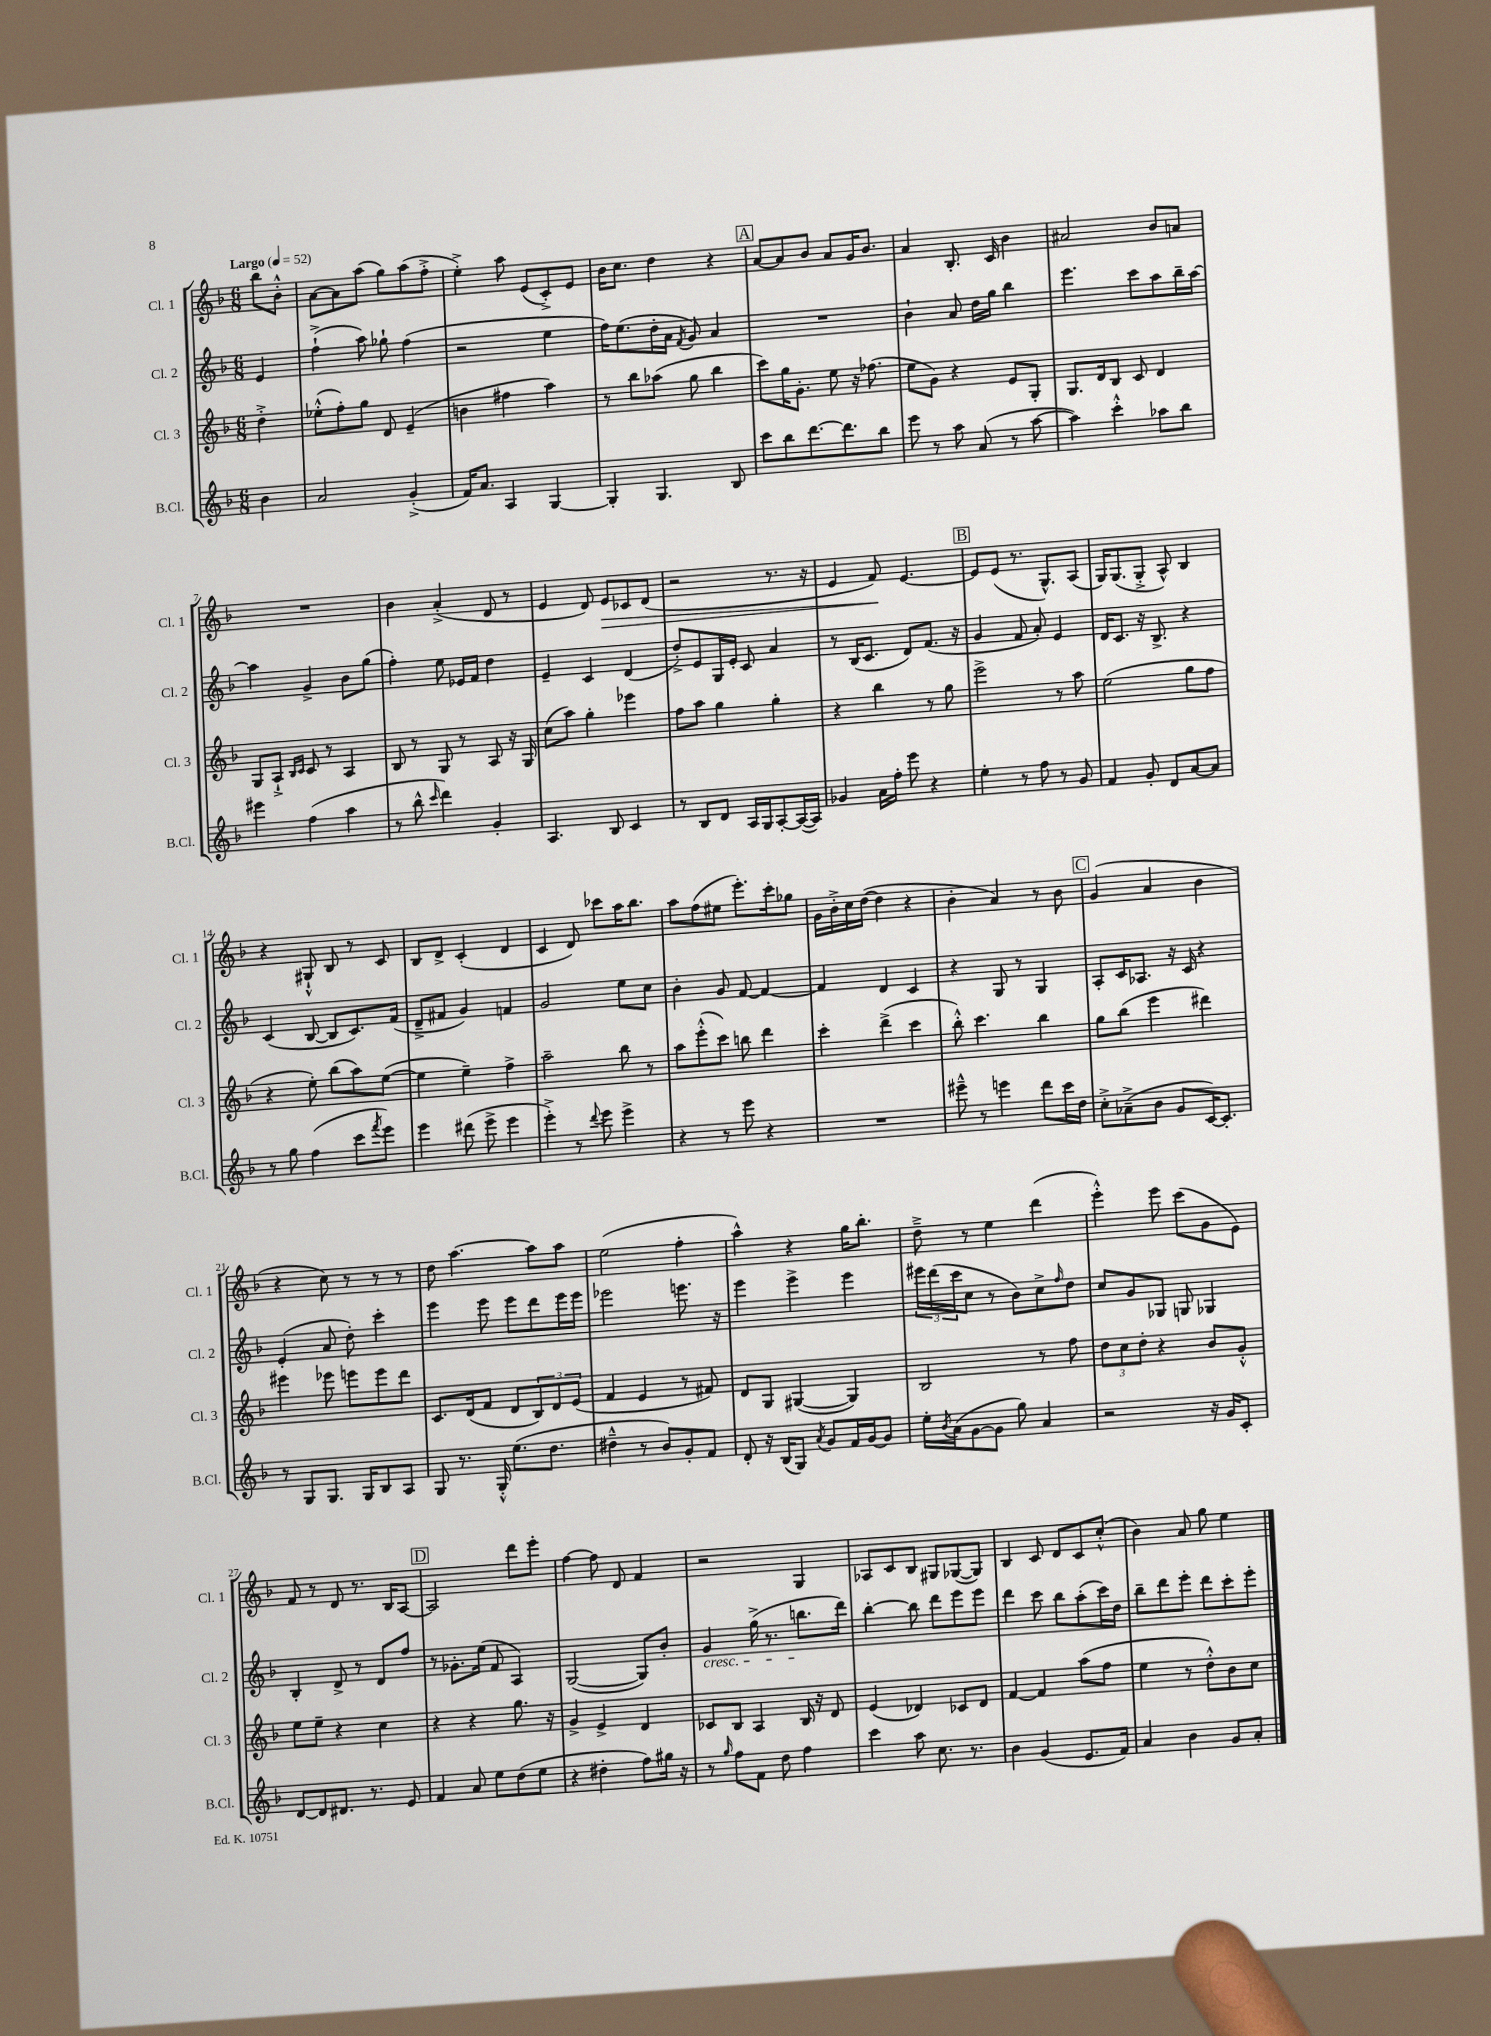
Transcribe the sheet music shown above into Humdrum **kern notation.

**kern	**kern	**kern	**kern	**dynam
*part4	*part3	*part2	*part1	*part1
*staff4	*staff3	*staff2	*staff1	*staff1
*I"B.Cl.	*I"Cl. 3	*I"Cl. 2	*I"Cl. 1	*
*I'B.Cl.	*I'Cl. 3	*I'Cl. 2	*I'Cl. 1	*
*clefG2	*clefG2	*clefG2	*clefG2	*
*k[b-]	*k[b-]	*k[b-]	*k[b-]	*
*M6/8	*M6/8	*M6/8	*M6/8	*
*MM52	*MM52	*MM52	*MM52	*
=	=	=	=	=
!	!	!	!LO:TX:a:B:t=Largo	!
4b-\	4dd'^\	4e/	8bb-\L	.
.	.	.	8b-'^^\J	.
=1	=1	=1	=1	=1
2a/	(8ee-X'^^\L	(4ff`^\	[8a\L	.
.	8ff'\)	.	8a\]	.
.	8gg\J	8aa\)	(8aa\J	.
.	8d/	8gg-X`\	8gg\L)	.
(4g'^/	(4e~/	(4ff\	(8aa\	.
.	.	.	8ff'^\J	.
=2	=2	=2	=2	=2
16f/KL)	4bn\	2r	4ee'^\)	.
8.a/J	.	.	.	.
4A/	4ff#X\	.	8aa\	.
.	.	.	(8e/L	.
[4G/	4aa\)	4ee\	8c'^/)	.
.	.	.	8e/J	.
=3	=3	=3	=3	=3
4G'/]	8r	16ff\KL)	16b-\KL	.
.	.	(8.ee\	8.cc\J	.
.	8bb-\L	.	.	.
4.G/	(8aa-X\J	16dd'\L	4dd\	.
.	.	16a\JJ	.	.
.	.	8qf/	.	.
.	8gg\	8g/)	.	.
.	4bb-\	4a/	4r	.
8B-/	.	.	.	.
!!LO:REH:place=s1:t=A
=4	=4	=4	=4	=4
8ccc\L	8ccc\L)	2.r	[8a/L	.
8bb-\	16gg\K	.	8a/]	.
.	8.g'\J	.	.	.
[8.ddd\	.	.	8b-/J	.
.	8ee\	.	8a/L	.
8.ddd\]	.	.	.	.
.	16r	.	16g/K	.
.	(8.ff-X\	.	8.b-/J	.
8bb-\J	.	.	.	.
=5	=5	=5	=5	=5
8eee\	8ee\L	4b-`\	4a/	.
8r	8g\J)	.	.	.
8aa\	4r	8a/	8.B-'/	.
(8a/	.	16dd\LL	.	.
.	.	16gg\JJ	16c/	.
8r	8e/L	4bb-\	4b-\	.
[8aa\	8G'/J	.	.	.
=6	=6	=6	=6	=6
4aa\])	8.G/L	4.eee\	2a#X/	.
.	16d/k	.	.	.
4ccc'^^\	8B-/J	.	.	.
.	8c/	8ccc\L	.	.
8aa-X\L	4d/	8aa\	8b-/L	.
8bb-\J	.	16bb-~\L	8an/J	.
.	.	[16aa\JJ	.	.
!!LO:LB:g=z
=7	=7	=7	=7	=7
4eee#X\	8G/L	4aa\]	2.r	.
.	8A`^/J	.	.	.
.	16qqB-/LL	.	.	.
.	16qqc/JJ	.	.	.
(4ff\	8c/	4g^/	.	.
.	8r	.	.	.
4aa\	4A/	8b-\L	.	.
.	.	(8gg\J	.	.
=8	=8	=8	=8	=8
8r	8B-/	4ff'\)	4b-\	.
8bb-^^\	8r	.	.	.
16qqccc/	.	.	.	.
4ddd\)	8G/	8ee\	(4a'^/	.
.	8r	16e-X/LL	.	.
.	.	16f/JJ	.	.
4g'/	8A/	4dd\	8d/	.
.	16r	.	8r	.
.	16G/	.	.	.
=9	=9	=9	=9	=9
4.A/	(8cc\L	4e~/	4e/	.
.	8aa\J)	.	.	.
.	4gg'\	4c/	8d/)	.
!	!	!	!	!LO:HP:b
8B-/	.	.	8e/L	>
4c/	4eee-X\	(4d/	8c-X/	.
.	.	.	(8d/J	.
=10	=10	=10	=10	=10
8r	8ff\L	8dd'^/L)	2r	.
8B-/L	8aa\J	8e/	.	.
8d/J	4gg\	16G/L	.	.
.	.	16e'/JJ	.	.
16A/LL	.	8c/	.	.
16G/J	.	.	.	.
[8A'/	4gg'\	4a/	8.r	.
(16A/L_	.	.	.	.
16A/JJ])	.	.	16r	.
=11	=11	=11	=11	=11
4g-X/	4r	8r	4e/	.
.	.	(16B-/KL	.	.
.	.	8.c/J	.	.
16a\LL	4bb-\	.	8f/)	.
16ff'\JJ	.	.	.	.
8eee\	.	8d/L)	[4.e/	]
4r	8r	(8.f/J	.	.
.	8gg\	.	.	.
.	.	16r	.	.
!!LO:REH:place=s1:t=B
=12	=12	=12	=12	=12
4ee'\	2eee^\	4g/	8e/L]	.
.	.	.	(8e/J	.
8r	.	8f/	8.r	.
8ff\	.	8a'/)	.	.
.	.	.	8.G^^/L)	.
8r	8r	4e/	.	.
8g/	8aa\	.	(8A/J	.
=13	=13	=13	=13	=13
4f/	(2ee\	16d/KL	16G/KL)	.
.	.	8.c/J	(8.G/	.
8g'/	.	16r	8G'^/J	.
.	.	8.B-^/	.	.
8d/L	.	.	8A^^/)	.
[8a/	8gg\L	4r	4B-/	.
8a/J]	8ff\J	.	.	.
!!LO:LB:g=z
=14	=14	=14	=14	=14
8r	4r	(4c/	4r	.
8gg\	.	.	.	.
(4ff\	8ee'\)	[8B-/	8G#X`^^/	.
.	(8bb-\L	8B-/L]	8B-/	.
8ccc\L	8aa\)	8.c/)	8r	.
8qfff/	.	.	.	.
8eee\J)	([8ee\J	.	8c/	.
.	.	(16f/Jk	.	.
=15	=15	=15	=15	=15
4eee\	4ee\]	8d~^/L	8B-/L	.
.	.	8f#X/J	8d^/J	.
(8ddd#X\	4ee~\)	4g/)	(4c'/	.
8eee^\	.	.	.	.
4eee\	4ff^\	4fn/	4d/	.
=16	=16	=16	=16	=16
4eee'^\)	2aa~\	2g/	4c/	.
8r	.	.	8d/)	.
8qqddd/	.	.	.	.
8eee\	.	.	8ccc-X\L	.
4eee^\	8bb-\	8ee\L	16aa\K	.
.	.	.	8.bb-\J	.
.	8r	8cc\J	.	.
=17	=17	=17	=17	=17
4r	8aa\L	4b-'\	8aa\L	.
.	(8eee'^^\	.	(8ff\	.
8r	8ccc\J)	8g/	8ee#X\J	.
8eee\	8bbn\	[8f/	8.eee'\L)	.
4r	4ddd\	4f/_	.	.
.	.	.	16ccc'\k	.
.	.	.	8gg-X\J	.
=18	=18	=18	=18	=18
2.r	4ccc'\	4f/]	16g\LL	.
.	.	.	16b-'^\	.
.	.	.	16cc\	.
.	.	.	([16dd\JJ	.
.	(4ddd^\	4d/	4dd\]	.
.	4ccc\	4c/	4r	.
=19	=19	=19	=19	=19
8eee#X~^^\	8bb-'^^\)	4r	4b-'\	.
8r	4.ccc\	.	.	.
4eeen\	.	8G/	4a/)	.
.	.	8r	.	.
8ddd\L	4bb-\	4G/	8r	.
16ccc\L	.	.	8b-\	.
16dd\JJ	.	.	.	.
!!LO:REH:place=s1:t=C
=20	=20	=20	=20	=20
8cc'^\L	8gg\L	8A'/L	(4g/	.
(8a-X~^\	(8bb-\J	16c/K	.	.
.	.	8.A-X/J	.	.
8b-\J	4eee\	.	4a/	.
8g/L	.	16r	.	.
.	.	16c/	.	.
[16c/K)	4ddd#X\)	4r	4b-\	.
8.c'/J]	.	.	.	.
!!LO:LB:g=z
=21	=21	=21	=21	=21
8r	4eee#X\	(4e'/	4r	.
8G/L	.	.	.	.
8.G/J	8eee-X\	8a/	8cc\)	.
.	8eeen\L	8dd'\)	8r	.
16G/KL	.	.	.	.
8B-/	8eee\	4ccc'\	8r	.
8A/J	8ddd\J	.	8r	.
=22	=22	=22	=22	=22
8G/	8.c/L	4eee\	8dd\	.
8.r	.	.	[4.aa\	.
.	(16d/k	.	.	.
.	8f/J	8eee\	.	.
16G'^^/	.	.	.	.
(8.ee\L	8d/L	8eee\L	.	.
.	12B-/)	8ddd\	8aa\L]	.
8.dd\J	.	.	.	.
.	12d/	.	.	.
.	.	16eee\L	8aa\J	.
.	(12e/J	.	.	.
.	.	16eee\JJ	.	.
=23	=23	=23	=23	=23
4dd#X~^^\	4f/	2eee-X\	(2ee\	.
8r	4e/	.	.	.
8b-/L)	.	.	.	.
8g'/	8r	8.eeen\	4ff'\	.
8f/J	8f#X/)	.	.	.
.	.	16r	.	.
=24	=24	=24	=24	=24
8d'/	8d/L	4eee\	4aa^^\)	.
16r	8G/J	.	.	.
(16B-/KL	.	.	.	.
8G/J)	([4G#X/	4eee^\	4r	.
8qa/	.	.	.	.
8g/L	.	.	.	.
16f/L	4G#/])	4eee\	16gg\KL	.
[16g/J	.	.	8.bb-'\J	.
8g/J]	.	.	.	.
=25	=25	=25	=25	=25
16ee'\LL	2B-/	24eee#X\LL	8dd~^\	.
.	.	(24ddd\	.	.
8qb-/	.	.	.	.
(16a\J	.	.	.	.
.	.	24ccc\J	.	.
[8g\	.	8cc\J	8r	.
8g\J]	.	8r	4ee\	.
8gg\)	.	8b-\L)	.	.
4a/	8r	8cc^\	(4ddd\	.
.	.	16qqff/	.	.
.	8ff\	8dd\J	.	.
=26	=26	=26	=26	=26
2r	12dd\L	8cc/L	4eee'^^\)	.
.	12cc\	.	.	.
.	.	8g/	.	.
.	12dd'\J	.	.	.
.	4r	8G-X/J	8eee\	.
.	.	8Gn/	(8ccc\L	.
16r	8b-/L	4G-X/	8g\	.
16g/KL	.	.	.	.
8c'/J	8g'^^/J	.	8e\J)	.
!!LO:LB:g=z
=27	=27	=27	=27	=27
[8d/L	8ee\L	4B-'/	8f/	.
8d/]	8ee~\J	.	8r	.
8.d#X/J	4r	8d^/	8d/	.
.	.	8r	8.r	.
8.r	.	.	.	.
.	4cc\	8d/L	.	.
.	.	.	16B-/KL	.
8e/	.	8ff/J	[8A/J	.
!!LO:REH:place=s1:t=D
=28	=28	=28	=28	=28
4f/	4r	8r	2A/]	.
.	.	8.g-X'\L	.	.
8a/	4r	.	.	.
.	.	(16ee\Jk	.	.
8ee\L	.	8f/	.	.
(8dd\	8.gg\	4A/)	8ddd\L	.
8ee\J	.	.	8eee'\J	.
.	16r	.	.	.
=29	=29	=29	=29	=29
4r	4g^/	([2G/	[4ff\	.
4dd#X'\	4e^/	.	8ff\]	.
.	.	.	8d/	.
8ff\L)	4d/	8G/L])	4f/	.
16gg#X\Jk	.	8b-'/J	.	.
16r	.	.	.	.
=30	=30	=30	=30	=30
!	!	!LO:TX:b:i:t=cresc.	!	!
8r	8c-X/L	4g/	2r	.
16qqgg/	.	.	.	.
8ff\L	8B-/J	.	.	.
8f\J	4A/	(16gg^\	.	.
.	.	8.r	.	.
8dd\	.	.	.	.
4ff\	16B-/	8.bbn\L	4G/	.
.	16r	.	.	.
.	8d/	.	.	.
.	.	16ddd\Jk)	.	.
=31	=31	=31	=31	=31
4ccc\	(4e/	[4bb-'\	8A-X/L	.
.	.	.	8c/	.
8aa\	4d-X/)	8bb-\]	8B-/J	.
8.cc\	.	8ddd\L	8G#X/L	.
.	8c-X/L	8eee\	([8G-X/	.
8.r	.	.	.	.
.	8d-/J	8eee\J	8G-/J])	.
=32	=32	=32	=32	=32
4b-\	[4f/	4ddd\	4B-/	.
(4g/	4f/]	8ccc\	8c/	.
.	.	8bb-\L	8d/L	.
8.e/L	(8aa\L	(8aa'\	8c/	.
.	8ff\J	16ccc\L)	(8cc'^^/J	.
16f/Jk)	.	16dd\JJ	.	.
=33	=33	=33	=33	=33
4a/	4ee\	8bb-~\L	4b-\)	.
.	.	8ddd\	.	.
4b-\	8r	8eee'\J	8a/	.
.	8dd'^^\L)	8ddd\L	8gg\	.
8g/L	8b-\	8ccc'\	4ee\	.
8a'/J	8cc\J	8eee'\J	.	.
==	==	==	==	==
*-	*-	*-	*-	*-
